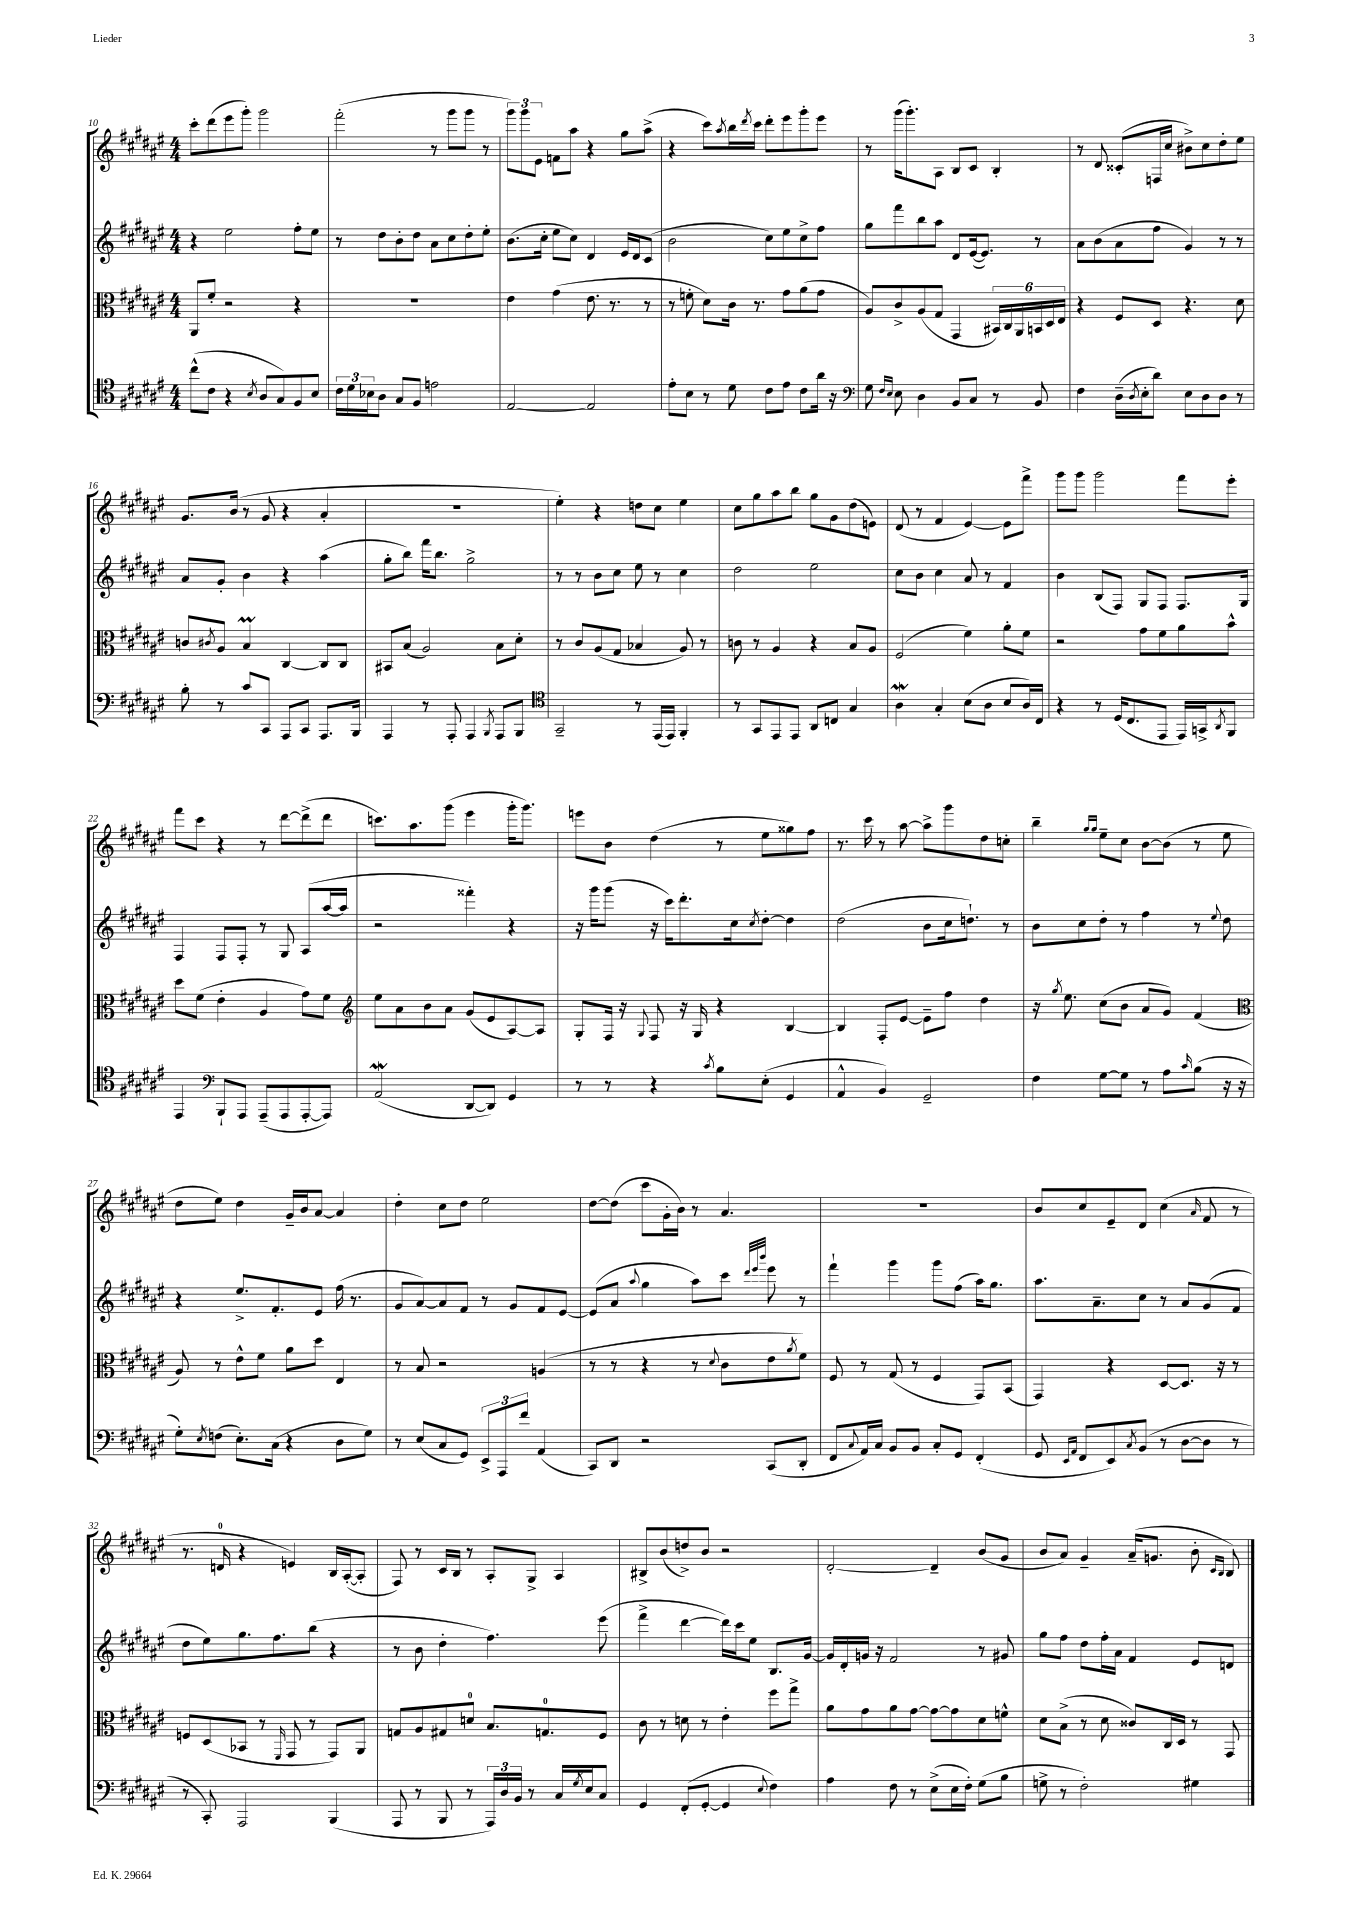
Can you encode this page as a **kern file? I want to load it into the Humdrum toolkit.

**kern	**kern	**kern	**kern
*part4	*part3	*part2	*part1
*staff4	*staff3	*staff2	*staff1
*clefC4	*clefC3	*clefG2	*clefG2
*k[f#c#g#d#a#e#]	*k[f#c#g#d#a#e#]	*k[f#c#g#d#a#e#]	*k[f#c#g#d#a#e#]
*M4/4	*M4/4	*M4/4	*M4/4
=10	=10	=10	=10
(8cc#^^\L	8AA#/L	4r	8ccc#'\L
8c#\J	8f#'/J	.	(8ddd#\
4r	2r	2ee#\	8eee#\
.	.	.	8ggg#'\J)
8qB/	.	.	.
8A#/L	.	.	2ggg#\
8G#/)	.	.	.
8F#/	4r	8ff#'\L	.
8B/J	.	8ee#\J	.
=11	=11	=11	=11
24c#\LL	1r	8r	(2fff#'\
24d#\	.	.	.
24B-X\J	.	.	.
8A#\J	.	8dd#\L	.
8G#/L	.	8b'\	.
8F#/J	.	8dd#\J	.
2en\	.	8a#\L	8r
.	.	8cc#\	8ggg#\L
.	.	8dd#'\	8ggg#\J
.	.	8ee#'\J	8r
=12	=12	=12	=12
[2E#/	4e#\	(8.b\L	12ggg#\L)
.	.	.	12ggg#\
.	.	.	12e#\J
.	.	16cc#'\Jk	.
.	(4g#\	8ee#\L	8fn\L
.	.	8cc#\J)	8aa#\J
2E#/]	8.e#\	4d#/	4r
.	8.r	.	.
.	.	16e#/LL	8gg#\L
.	.	16d#/J	.
.	8r	(8c#/J	(8aa#^\J
=13	=13	=13	=13
8e#'\L	8r	2b\	4r
8B\J	8fn'\	.	.
8r	8d#\L)	.	8ccc#\L)
.	.	.	8qaa#/
8d#\	16c#\Jk	.	16bb\L
.	.	.	8qddd#/
.	8.r	.	16ccc#\JJ
8c#\L	.	8cc#\L)	8ddd#'\L
8e#\J	8g#\L	8ee#\	8eee#\
8c#\L	(8a#\	8cc#^\	8ggg#'\
16a#\Jk	8g#\J	8ff#\J	8eee#\J
16r	.	.	.
=14	=14	=14	=14
*clefF4	*	*	*
8G#\	8A#/L)	8gg#\L	8r
16qqF#/LL	.	.	.
16qqE#/JJ	.	.	.
8E#\	8c#^/	8fff#\	(16ggg#\KL
.	.	.	8.ggg#'\)
4D#\	(8A#/	8bb\	.
.	8G#/J	8aa#\J	8A#\J
8BB/L	4GG#/	8d#/L	8B/L
8C#/J	.	([16e#/k	8c#/J
.	.	8.e#/J])	.
8r	24BB#X/LL)	.	4B'/
.	24C#/	.	.
.	24AA#/	.	.
8BB/	24BBn/	8r	.
.	24D#/	.	.
.	24E#/JJ	.	.
=15	=15	=15	=15
4F#\	4r	8a#\L	8r
.	.	(8b\	8d#/
(16D#~\LL	8F#/L	8a#\	(8c##X'/L
8qD#/	.	.	.
16E#'\J	.	.	.
8d#\J)	8D#/J	8ff#\J	16Fn/L
.	.	.	16cc#/JJ
8E#\L	4.r	4g#/)	8b#X^\L)
8D#\	.	.	8cc#\
8D#\J	.	8r	8dd#'\
8r	8d#\	8r	8ee#\J
!!LO:LB:g=z
=16	=16	=16	=16
8B'\	8cn/L	8a#/L	8.g#/L
.	8qc#X/	.	.
8r	8A#/J	8g#'/J	.
.	.	.	(16b/Jk
8c#/L	4BM/	4b\	8r
8CC#/J	.	.	8g#/
8AAA#/L	[4C#/	4r	4r
8CC#/J	.	.	.
8.AAA#/L	8C#/L]	(4aa#\	4a#'/
.	8C#/J	.	.
16BBB/Jk	.	.	.
=17	=17	=17	=17
4AAA#/	8BB#X/L	8gg#'\L	1r
.	(8B/J	8bb\J)	.
8r	2A#/)	16fff#\KL	.
.	.	8.bb\J	.
8AAA#'/	.	.	.
4AAA#/	.	2gg#^\	.
8qBBB/	.	.	.
8AAA#/L	8B\L	.	.
8BBB/J	8d#'\J	.	.
=18	=18	=18	=18
*clefC4	*	*	*
2GG#~/	8r	8r	4ee#'\)
.	8c#/L	8r	.
.	(8A#/	8b\L	4r
.	8G#/J	8cc#\J	.
8r	4B-X/	8ee#\	8ddn\L
(16EE#/LL	.	8r	8cc#\J
16EE#/JJ)	.	.	.
4FF#'/	8A#/)	4cc#\	4ee#\
.	8r	.	.
=19	=19	=19	=19
8r	8cn\	2dd#\	8cc#\L
8GG#/L	8r	.	8gg#\
8EE#/	4A#/	.	8aa#\
8EE#/J	.	.	8bb\J
8AA#/L	4r	2ee#\	8gg#\L
8Cn/J	.	.	8g#\
4G#/	8B/L	.	(8dd#\
.	8A#/J	.	8en\J)
=20	=20	=20	=20
4A#W\	(2F#/	8cc#\L	(8d#/
.	.	8b\J	8r
4G#'/	.	4cc#\	4f#/
(8B\L	4f#\)	8a#/	[4e#/)
8A#\J	.	8r	.
8B/L	8a#'\L	4f#/	8e#\L]
16A#/L)	8f#\J	.	8fff#^\J
16C#/JJ	.	.	.
=21	=21	=21	=21
4r	2r	4b\	8ggg#\L
.	.	.	8ggg#\J
8r	.	(8B/L	2ggg#\
(16D#/KL	.	8F#/J)	.
8.C#/	.	.	.
.	8g#\L	8G#/L	.
8EE#/J	8f#\	8F#/J	.
16EE#/LL)	8a#\	8.F#/L	8fff#\L
16GGn^/J	.	.	.
8qAA#/	.	.	.
8FF#/J	8b^^\J	.	8eee#'\J
.	.	16G#/Jk	.
!!LO:LB:g=z
=22	=22	=22	=22
4EE#/	8dd#\L	4F#/	8fff#\L
.	(8f#\J	.	8ccc#\J
*clefF4	*	*	*
8BBB`/L	4e#'\	8F#/L	4r
8AAA#/J	.	8F#'/J	.
(8AAA#~/L	4A#/	8r	8r
8AAA#/	.	8G#/	[8ddd#\L
[8AAA#'/	8g#\L)	(8A#/L	(8ddd#^\]
8AAA#/J])	8f#\J	[16aa#/L	8ddd#\J
.	.	16aa#/JJ]	.
=23	=23	=23	=23
*	*clefG2	*	*
(2AA#W/	8ee#\L	2r	8.cccn\L)
.	8a#\	.	.
.	.	.	8.aa#\
.	8b\	.	.
.	8a#\J	.	(8ggg#\J
[8DD#/L	(8g#/L	4fff##X'\)	4eee#\
8DD#/J])	8e#/	.	.
4GG#/	[8A#/)	4r	16ggg#'\KL
.	.	.	8.ggg#\J)
.	8A#/J]	.	.
=24	=24	=24	=24
8r	8G#'/L	16r	8eeen\L
.	.	16ggg#\KL	.
8r	16F#/Jk	(8ggg#\J	8b\J
.	16r	.	.
.	8qqG#/	.	.
4r	8F#/	16r	(4dd#\
.	.	16ccc#\KL)	.
.	16r	8.ddd#'\	.
.	16G#/	.	.
8qc#/	.	.	.
8B\L	4r	.	8r
.	.	16cc#\k	.
.	.	8qcc#/	.
(8E#'\J	.	[8dd#'\J	8ee#\L
4GG#/	[4B/	4dd#\]	8gg##X\)
.	.	.	8ff#\J
=25	=25	=25	=25
4AA#^^/	4B/]	(2dd#\	8.r
.	.	.	16ccc#\
4BB/)	8F#'/L	.	8r
.	[8e#/J	.	[8aa#\
2GG#~/	8e#~\L]	8b\L	8aa#^\L]
.	8ff#\J	16cc#\k	8ggg#\
.	.	8.ddn`\J)	.
.	4dd#\	.	8dd#\
.	.	8r	8ccn'\J
=26	=26	=26	=26
4F#\	16r	8b\L	4bb~\
.	8qgg#/	.	.
.	8.ee#\	.	.
.	.	8cc#\	.
.	.	.	16qqgg#/LL
.	.	.	16qqgg#/JJ
[8G#\L	(8cc#\L	8dd#'\J	8ee#~\L
8G#\J]	8b\J	8r	8cc#\J
8r	8a#/L	4ff#\	[8b\L
8A#\L	8g#/J)	.	(8b\J]
16qqc#/	.	.	.
(8B\J	(4f#/	8r	8r
.	.	8qqee#/	.
16r	.	8dd#\	8ee#\
16r	.	.	.
!!LO:LB:g=z
=27	=27	=27	=27
*	*clefC3	*	*
8G#'\L)	8A#/)	4r	8dd#\L
8qE#/	.	.	.
(8Fn\J	8r	.	8ee#\J)
8.E#'\L)	8e#^^\L	8.ee#^/L	4dd#\
.	8f#\J	.	.
(16C#\Jk	.	8.f#'/	.
4r	8a#\L	.	16g#~/LL
.	.	.	16b/J
.	8dd#\J	8e#/J	[8a#/J
8D#\L	4E#/	(16ff#\	4a#/]
.	.	8.r	.
8G#\J)	.	.	.
=28	=28	=28	=28
8r	8r	8g#/L	4dd#'\
(8E#/L	8B/	[8a#/)	.
8C#/	2r	8a#/]	8cc#\L
8GG#/J)	.	8f#/J	8dd#\J
12EE#^/L	.	8r	2ee#\
12AAA#/	.	.	.
.	.	8g#/L	.
12f#/J	.	.	.
(4AA#/	(4An/	8f#/	.
.	.	[8e#/J	.
=29	=29	=29	=29
8CC#/L)	8r	(8e#/L]	[8dd#\L
8DD#/J	8r	8a#/J	(8dd#\J]
.	.	8qqaa#/	.
2r	4r	4gg#\	8ccc#\L
.	.	.	16g#'\L
.	.	.	16b\JJ)
.	8r	8aa#\L)	8r
.	8qqd#/	.	.
.	8c#\L	8ccc#\J	4.a#/
.	.	32qqddd#/LLL	.
.	.	32qqeee#/	.
.	.	32qqbbb/JJJ	.
(8CC#/L	8e#\	8eee#\	.
.	8qa#/	.	.
8DD#'/J	8f#\J)	8r	.
=30	=30	=30	=30
8FF#/L	8F#/	4fff#`\	1r
8qqC#/	.	.	.
16AA#/L)	8r	.	.
16C#/JJ	.	.	.
8BB/L	(8G#/	4ggg#\	.
8BB/J	8r	.	.
8C#'/L	4F#/	8ggg#\L	.
8GG#/J	.	(8ff#\J	.
(4FF#'/	8GG#/L)	16aa#\KL)	.
.	.	8.gg#\J	.
.	(8BB/J	.	.
=31	=31	=31	=31
8GG#/	4GG#/)	8.aa#\L	8b/L
16qqEE#/LL	.	.	.
16qqAA#/JJ	.	.	.
8FF#/L	.	.	8cc#/
.	.	8.a#~\	.
8EE#/)	4r	.	8e#~/
8qC#/	.	.	.
(8BB/J	.	8cc#\J	8d#/J
8r	[8D#/L	8r	(4cc#\
[8D#\L	8.D#/J]	8a#/L	.
.	.	.	16qqa#/
8D#\J]	.	(8g#/	8f#/
.	16r	.	.
8r	8r	8f#/J	8r
!!LO:LB:g=z
=32	=32	=32	=32
8r	8Fn/L	8dd#\L	8.r
8CC#'/)	(8D#/	8ee#\)	.
.	.	.	16dn/
2AAA#/	8BB-X/J	8.gg#\	4r
.	8r	.	.
.	.	8.ff#\	.
.	16qqFF#/	.	.
.	8GG#/	.	4en/)
.	8r	(8bb\J	.
(4BBB/	8GG#/L)	4r	16B/LL
.	.	.	([16A#'/J
.	8AA#/J	.	8A#'/J]
=33	=33	=33	=33
8AAA#/	8Gn/L	8r	8F#/)
8r	8A#/	8b\	8r
8BBB/	8G#X/	4dd#'\	16c#/LL
.	.	.	16B/JJ
8r	8dn/J	.	8r
24AAA#/LL)	8.B/L	4.ff#\)	8A#'/L
24D#/	.	.	.
24BB/JJ	.	.	.
8r	.	.	8G#^/J
.	8.Gn/	.	.
16C#/LL	.	.	4A#/
8qG#/	.	.	.
16E#/J	.	.	.
8C#/J	8F#/J	(8eee#\	.
=34	=34	=34	=34
4GG#/	8c#\	4fff#^\	8B#X^/L
.	8r	.	(8b/
(8FF#'/L	8dn\	[4ddd#\	8ddn^/)
[8GG#'/J	8r	.	8b/J
4GG#/]	4e#'\	16ddd#\LL])	2r
.	.	16ccc#\J	.
.	.	8ee#\J	.
8qqE#/	.	.	.
4F#\)	8ff#\L	8.B/L	.
.	8gg#^\J	.	.
.	.	[16g#/Jk	.
=35	=35	=35	=35
4A#\	8a#\L	16g#/LL]	[2d#'/
.	.	16d#'/	.
.	8g#\	16gn/JJ	.
.	.	16r	.
8F#\	8a#\	2f#/	.
8r	[8g#\J	.	.
(8E#^\L	8g#\L_	.	4d#~/]
16E#\L	8g#\]	.	.
16F#'\JJ)	.	.	.
(8G#\L	8d#\	8r	(8b/L
8B\J	8fn^^\J	8g#X/	8g#/J
=36	=36	=36	=36
8Gn^\	8d#\L	8gg#\L	8b/L
8r	(8B^\J	8ff#\J	8a#/J)
2F#'\)	8r	8dd#\L	4g#~/
.	8d#\	16ff#'\L	.
.	.	16a#\JJ	.
.	8c##X/L)	4f#/	(16a#~/KL
.	.	.	8.gn/J
.	16C#/L	.	.
.	16D#/JJ	.	.
4G#X\	8r	8e#/L	8b'\
.	.	.	16qqc#/LL
.	.	.	16qqB/JJ
.	8GG#/	8dn/J	8B/)
==	==	==	==
*-	*-	*-	*-
